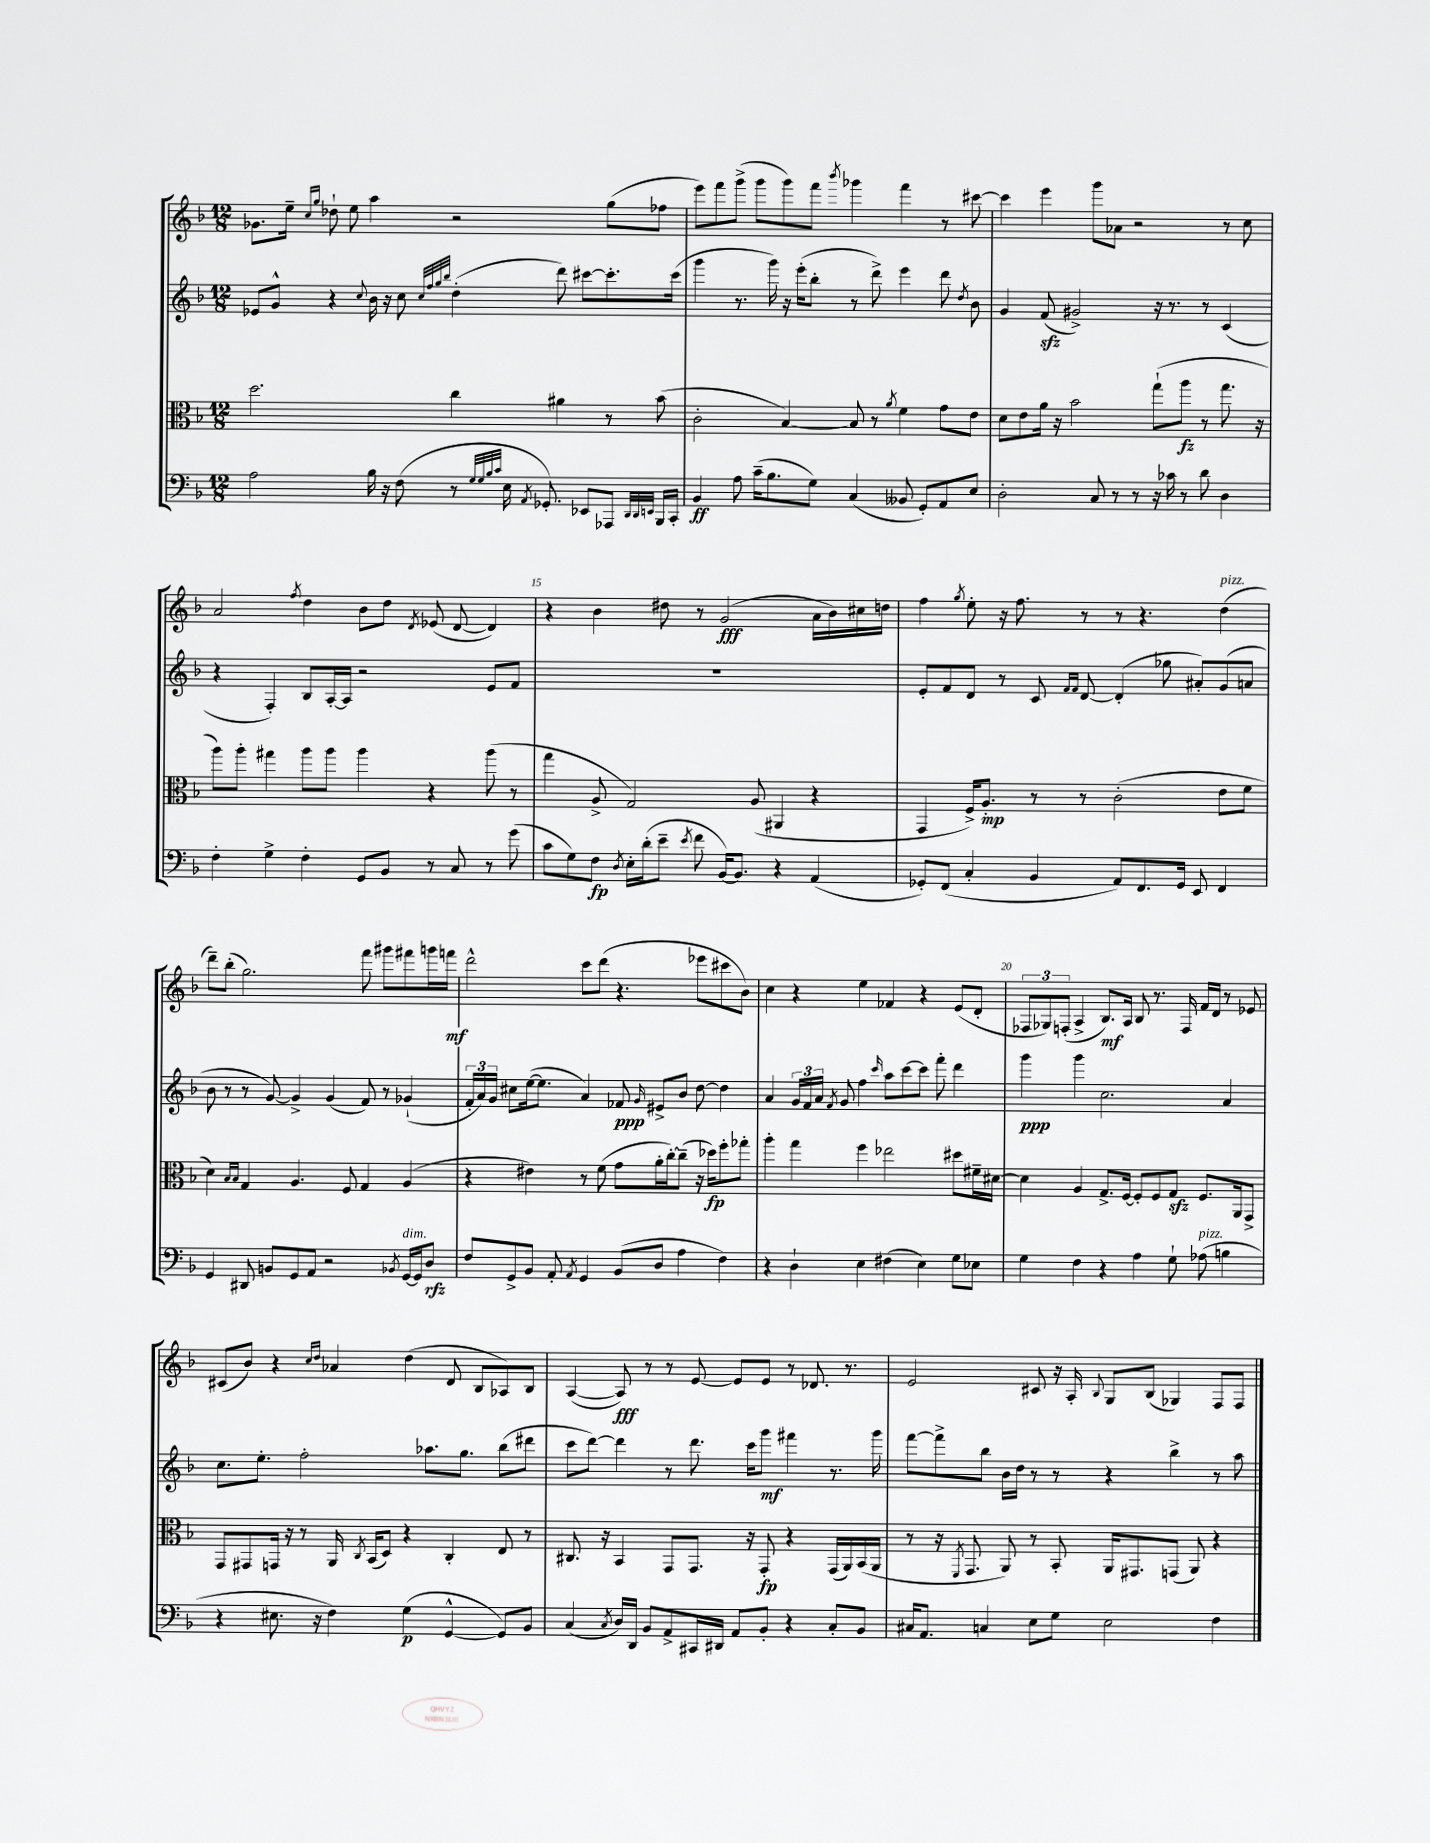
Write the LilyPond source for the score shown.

<<
\new StaffGroup <<
\new Staff = "s0" {
    \clef treble \key f \major \numericTimeSignature \time 12/8
    \autoBeamOff ges'8.[ e''16]-- \grace { c''16[ g''16] } des''8-! e''8 a''4 r2 g''8[( fes''8] |
    e'''8[) f'''8 g'''8]->( g'''8[ g'''8) f'''8] \acciaccatura { bes'''8 } ges'''4 f'''4 r8 cis'''8~ |
    cis'''4 e'''4 g'''8[ aes'8] r2 r8 c''8 |
    a'2 \acciaccatura { f''8 } d''4 bes'8[ d''8] \acciaccatura { d'8 } ees'8( d'8~ d'4) |
    r4 bes'4 dis''8 r8 g'2\fff( a'16[ bes'16) cis''16 d''16] |
    f''4 \acciaccatura { g''8 } e''8-. r16 f''8. r8 r8 r4. d''4^\markup { \italic "pizz." }( |
    d'''8[--) bes''8]-.( g''2.) f'''8 gis'''8[ fis'''8 g'''16 f'''16]\mf |
    d'''2-^ c'''8[ d'''8]( r4. ees'''8[ cis'''8 bes'8]) |
    c''4 r4 e''4 fes'4 r4 e'8[( d'8]-. |
    \tuplet 3/2 { fes8[ ges8) f8]-.( } a4-> bes8.[\mf) a16] bes8 r8. f16 f'16[ d'16] r8 ees'8 |
    cis'8[( bes'8]) r4 \grace { c''16[ d''16] } aes'4 d''4( d'8 bes8[ aes8) bes8] |
    a4~( a8\fff) r8 r8 e'8~ e'8[ e'8] r8 des'8. r8. |
    e'2 cis'8 r16 a16-. \appoggiatura { bes8 } g8[ bes8]( ges4) f8[ f8] \bar "|." |
}
\new Staff = "s1" {
    \clef treble \key f \major \numericTimeSignature \time 12/8
    \autoBeamOff ees'8[ g'8]-^ r4 \appoggiatura { c''8 } bes'16 r16 c''8 \grace { c''32[ f''32 g''32 bes''32] } d''4-.( d'''8) cis'''8[~ cis'''8.-. cis'''16]( |
    g'''4 r8. g'''16) r16 e'''16[-.( bes''8]-. r8 d'''8->) e'''4 d'''8 \acciaccatura { d''8 } bes'8 |
    g'4 f'8\sfz( gis'2->) r16 r8. r8 c'4( |
    r4 f4-.) bes8[ a16~-. a16] r2 e'8[ f'8] |
    R1. |
    e'8[-. f'8 d'8] r8 c'8 \grace { f'16[ f'16] } d'8~ d'4-.( ges''8 ais'8[-.) g'8( a'8] |
    bes'8 r8 r8 g'8~) g'4-> g'4( f'8) r8 ges'4-!( |
    \tuplet 3/2 { f'16[-. a'16) g'16] } cis''8[ e''16~( e''8.] a'4) fes'8\ppp \grace { g'16 } eis'8[-> bes'8] d''8~ d''4 |
    a'4 \tuplet 3/2 { g'16[ f'16 a'16] } \acciaccatura { f'8 } g'8 f''4 \grace { c'''16 } a''8[ c'''8~ c'''8] f'''8-. d'''4 |
    g'''4\ppp g'''4 c''2. a'4 |
    c''8.[ e''8.]-. f''2-. aes''8.[ g''8.] bes''8[( dis'''8] |
    c'''8[ d'''8]~) d'''4 r8 d'''8. c'''16[ g'''8]\mf fis'''4 r8. g'''16 |
    f'''8[~ f'''8-> bes''8] bes'16[ d''16] r8 r8 r4 bes''4-> r8 a''8 \bar "|." |
}
\new Staff = "s2" {
    \clef alto \key f \major \numericTimeSignature \time 12/8
    \autoBeamOff d''2. c''4 ais'4 r8 bes'8( |
    c'2-. bes4~) bes8 r8 \acciaccatura { a'8 } f'4 g'8[ e'8] |
    d'8[ e'8 a'16] r16 bes'2 g''8[-!( a''8]\fz r8 g''8. r16 |
    a''8[) a''8]-. gis''4 a''8[ a''8] a''4 r4 a''8( r8 |
    g''4 a8-> g2) a8( ais,4 r4 |
    g,4 f16[->) a8.]-.\mp r8 r8 c'2-.( e'8[ f'8] |
    d'4) \grace { bes16[ bes16] } g4 a4. f8 g4 a4( |
    r4 eis'4) r8 f'8( g'8[ a'16-. c''16~-.) c''8]--( r16 des''16[\fp) f''8-. ges''8]-. |
    a''4-. g''4 f''4 ees''2 dis''8[ fis'16-- dis'16]~ |
    dis'4 a4 g8.[-> f16]~ f8[-. f8 g8]\sfz f8.[ a,16 g,8]-> |
    g,8[ gis,8 g,16] r16 r8 a,16 \acciaccatura { c8 } bes,16[( d8]) r4 c4-. e8 r8 |
    cis8. r16 bes,4 g,8[ g,8.] r16 g,8-.\fp r4 g,16[( a,16) bes,16( a,16] |
    r8 r16 \acciaccatura { f,8 } g,8. a,8) r8 bes,8-. a,16[ gis,8. g,8]( a,8) r4 \bar "|." |
}
\new Staff = "s3" {
    \clef bass \key f \major \numericTimeSignature \time 12/8
    \autoBeamOff a2 bes16 r16 f8( r8 \grace { g32[ g32 bes32 c'32] } e16 \acciaccatura { a,8 } ges,8.-.) ees,8[ aes,,8] \grace { d,32[ d,32 e,32] } bes,,16[ c,16]-. |
    bes,4\ff a8 c'16[--( bes8. g8]) c4( beses,8 g,8[-.) a,8 e8] |
    d2-. c8 r8 r8 r16 ces'16 r8 d'8 d4 |
    f4-. g4-> f4-. g,8[ bes,8] r8 c8 r8 g'8( |
    c'8[ g8) f8]\fp \acciaccatura { d8 } e16[-. d'16-.( e'8]-- \acciaccatura { e'8 } f'8 bes,16[~) bes,8.] r4 a,4( |
    ges,8[-.) f,8]( c4-. bes,4 a,8[) f,8. ges,16] e,8 f,4 |
    g,4 dis,8 b,8[ g,8 a,8] r2 \acciaccatura { bes,8 } g,16[~^\markup { \italic "dim." } g,16 d8]\rfz |
    f8[ g,8-> bes,8] a,8-. \acciaccatura { a,8 } g,4 bes,8[( d8] a4 f4) |
    r4 d4-! e4 fis4( e4) g8[ ees8] |
    g4 f4 r4 a4 g8-! aes8^\markup { \italic "pizz." }( b4 |
    r4 eis8. r16 f4) g4\p( g,4~-^ g,8[) bes,8] |
    c4( \acciaccatura { c8 } d16[) d,16] bes,8[ a,8-> cis,16 dis,16] a,8[ bes,8]-. r4 c8[-. bes,8] |
    cis16[ a,8.] c4 e8[ g8] e2 f4 \bar "|." |
}
>>
>>
\layout { \context { \Score currentBarNumber = #11 \override BarNumber.break-visibility = ##(#f #t #t) barNumberVisibility = #(every-nth-bar-number-visible 5) } }
